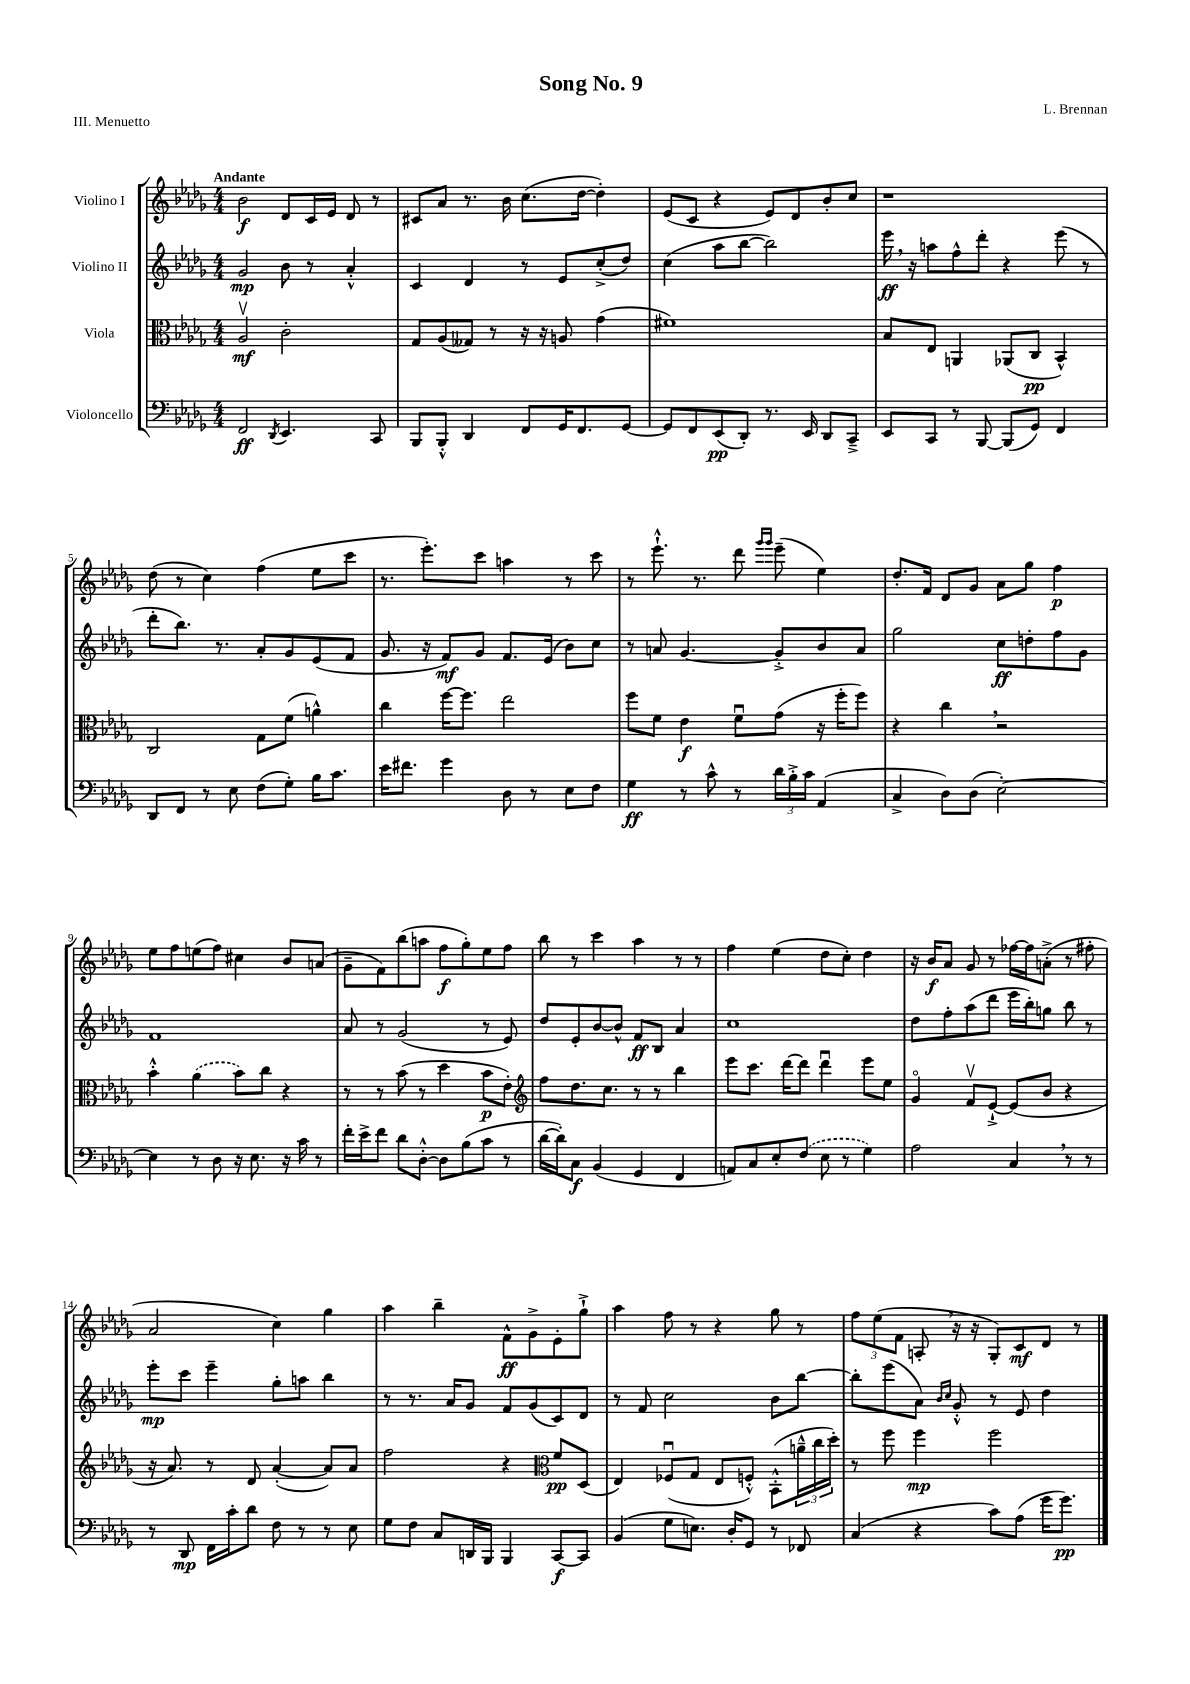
\header { title = "Song No. 9" composer = "L. Brennan" piece = "III. Menuetto" }
<<
\new StaffGroup <<
\new Staff = "s0" \with { instrumentName = "Violino I" } {
    \clef treble \key des \major \numericTimeSignature \time 4/4 \tempo "Andante"
    bes'2\f des'8 c'16 ees'16 des'8 r8 |
    cis'8 aes'8 r8. bes'16 c''8.( des''16~ des''4-.) |
    ees'8( c'8 r4 ees'8) des'8 bes'8-. c''8 |
    r1 |
    des''8( r8 c''4) f''4( ees''8 c'''8 |
    r8. ees'''8.-.) c'''8 a''4 r8 c'''8 |
    r8 ees'''8.-!-^ r8. des'''8 \grace { ges'''16 ges'''16 } ees'''8--( ees''4) |
    des''8.-. f'16 des'8 ges'8 aes'8 ges''8 f''4\p |
    ees''8 f''8 e''8( f''8) cis''4 bes'8 a'8( |
    ges'8-- f'8) bes''8( a''8 f''8\f ges''8-.) ees''8 f''8 |
    bes''8 r8 c'''4 aes''4 r8 r8 |
    f''4 ees''4( des''8 c''8-.) des''4 |
    r16 bes'16\f aes'8 ges'8 r8 fes''16~ fes''16 a'8-.->( r8 fis''8-. |
    aes'2 c''4) ges''4 |
    aes''4 bes''4-- f'8-^\ff ges'8-> ees'8-. ges''8-!-> |
    aes''4 f''8 r8 r4 ges''8 r8 |
    \tuplet 3/2 { f''8 ees''8( f'8 } a8-. \breathe r16 r16 ges8-.) c'8\mf des'8 r8 \bar "|." |
}
\new Staff = "s1" \with { instrumentName = "Violino II" } {
    \clef treble \key des \major \numericTimeSignature \time 4/4
    ges'2\mp bes'8 r8 aes'4-.-^ |
    c'4 des'4 r8 ees'8 c''8-.->( des''8) |
    c''4( aes''8 bes''8~ bes''2) |
    ees'''16\ff \breathe r16 a''8 f''8-^ des'''8-. r4 ees'''8( r8 |
    des'''8-. bes''8.) r8. aes'8-. ges'8 ees'8( f'8 |
    ges'8. r16 f'8\mf) ges'8 f'8. ees'16( bes'8) c''8 |
    r8 a'8 ges'4.~ ges'8-.-> bes'8 a'8 |
    ges''2 c''8\ff d''8-. f''8 ges'8 |
    f'1 |
    aes'8 r8 ges'2( r8 ees'8) |
    des''8 ees'8-. bes'8~ bes'8-^ f'8\ff bes8 aes'4 |
    c''1 |
    des''8 f''8-. aes''8( des'''8 ees'''16 bes''16-.) g''8 bes''8 r8 |
    ees'''8-.\mp c'''8 ees'''4-- ges''8-. a''8 bes''4 |
    r8 r8. aes'16 ges'8 f'8 ges'8( c'8) des'8 |
    r8 f'8 c''2 bes'8 bes''8~ |
    bes''8-. ees'''8( aes'8) \grace { bes'16 c''16 } ges'8-.-^ r8 ees'8 des''4 \bar "|." |
}
\new Staff = "s2" \with { instrumentName = "Viola" } {
    \clef alto \key des \major \numericTimeSignature \time 4/4
    aes2\upbow\mf c'2-. |
    ges8 aes8( geses8) r8 r16 r16 a8 ges'4( |
    fis'1) |
    bes8 ees8 a,4 aes,8( c8\pp bes,4-^) |
    c2 ges8 f'8( a'4-^) |
    c''4 f''16~ f''8. ees''2 |
    f''8 f'8 ees'4\f f'8\downbow ges'8( r16 f''16-. f''8) |
    r4 c''4 \breathe r2 |
    bes'4-.-^ \once \slurDashed aes'4( bes'8) c''8 r4 |
    r8 r8 bes'8( r8 des''4 bes'8\p ees'8-.) |
    \clef treble f''8 des''8. c''8. r8 r8 bes''4 |
    ees'''8 c'''8. des'''16~ des'''8 des'''4\downbow ees'''8 ees''8 |
    ges'4\flageolet f'8\upbow ees'8~-!-> ees'8( bes'8 r4 |
    r16 aes'8.) r8 des'8 aes'4~-.( aes'8) aes'8 |
    f''2 r4 \clef alto f'8\pp des8( |
    ees4) fes8\downbow( ges8 ees8 f8-.-^) bes,8-.-^( \tuplet 3/2 { a'16---^ c''16 des''16-.) } |
    r8 f''8 f''4\mp f''2 \bar "|." |
}
\new Staff = "s3" \with { instrumentName = "Violoncello" } {
    \clef bass \key des \major \numericTimeSignature \time 4/4
    f,2\ff \acciaccatura { des,8 } ees,4. c,8 |
    bes,,8 bes,,8-.-^ des,4 f,8 ges,16 f,8. ges,8~ |
    ges,8 f,8 ees,8\pp( des,8-.) r8. ees,16 des,8 c,8---> |
    ees,8 c,8 r8 bes,,8~ bes,,8( ges,8) f,4 |
    des,8 f,8 r8 ees8 f8( ges8-.) bes16 c'8. |
    ees'16 fis'8. ges'4 des8 r8 ees8 f8 |
    ges4\ff r8 c'8-^ r8 \tuplet 3/2 { des'16 bes16-.-> c'16 } aes,4( |
    c4-> des8) des8( ees2~-.) |
    ees4 r8 des8 r16 ees8. r16 c'16 r8 |
    f'16-. ees'16-> f'8 des'8 des8~-.-^ des8 bes8( c'8 r8 |
    des'16~ des'16-.) c8\f bes,4( ges,4 f,4 |
    a,8) c8 ees8-. \once \slurDashed f8( ees8 r8 ges4) |
    aes2 c4 \breathe r8 r8 |
    r8 des,8\mp f,16 c'16-. des'8 f8 r8 r8 ees8 |
    ges8 f8 c8 d,16 bes,,16 bes,,4 c,8~\f c,8 |
    bes,4( ges8 e8.) des16-. ges,8 r8 fes,8 |
    c4( r4 c'8) aes8( ges'16 ges'8.\pp) \bar "|." |
}
>>
>>
